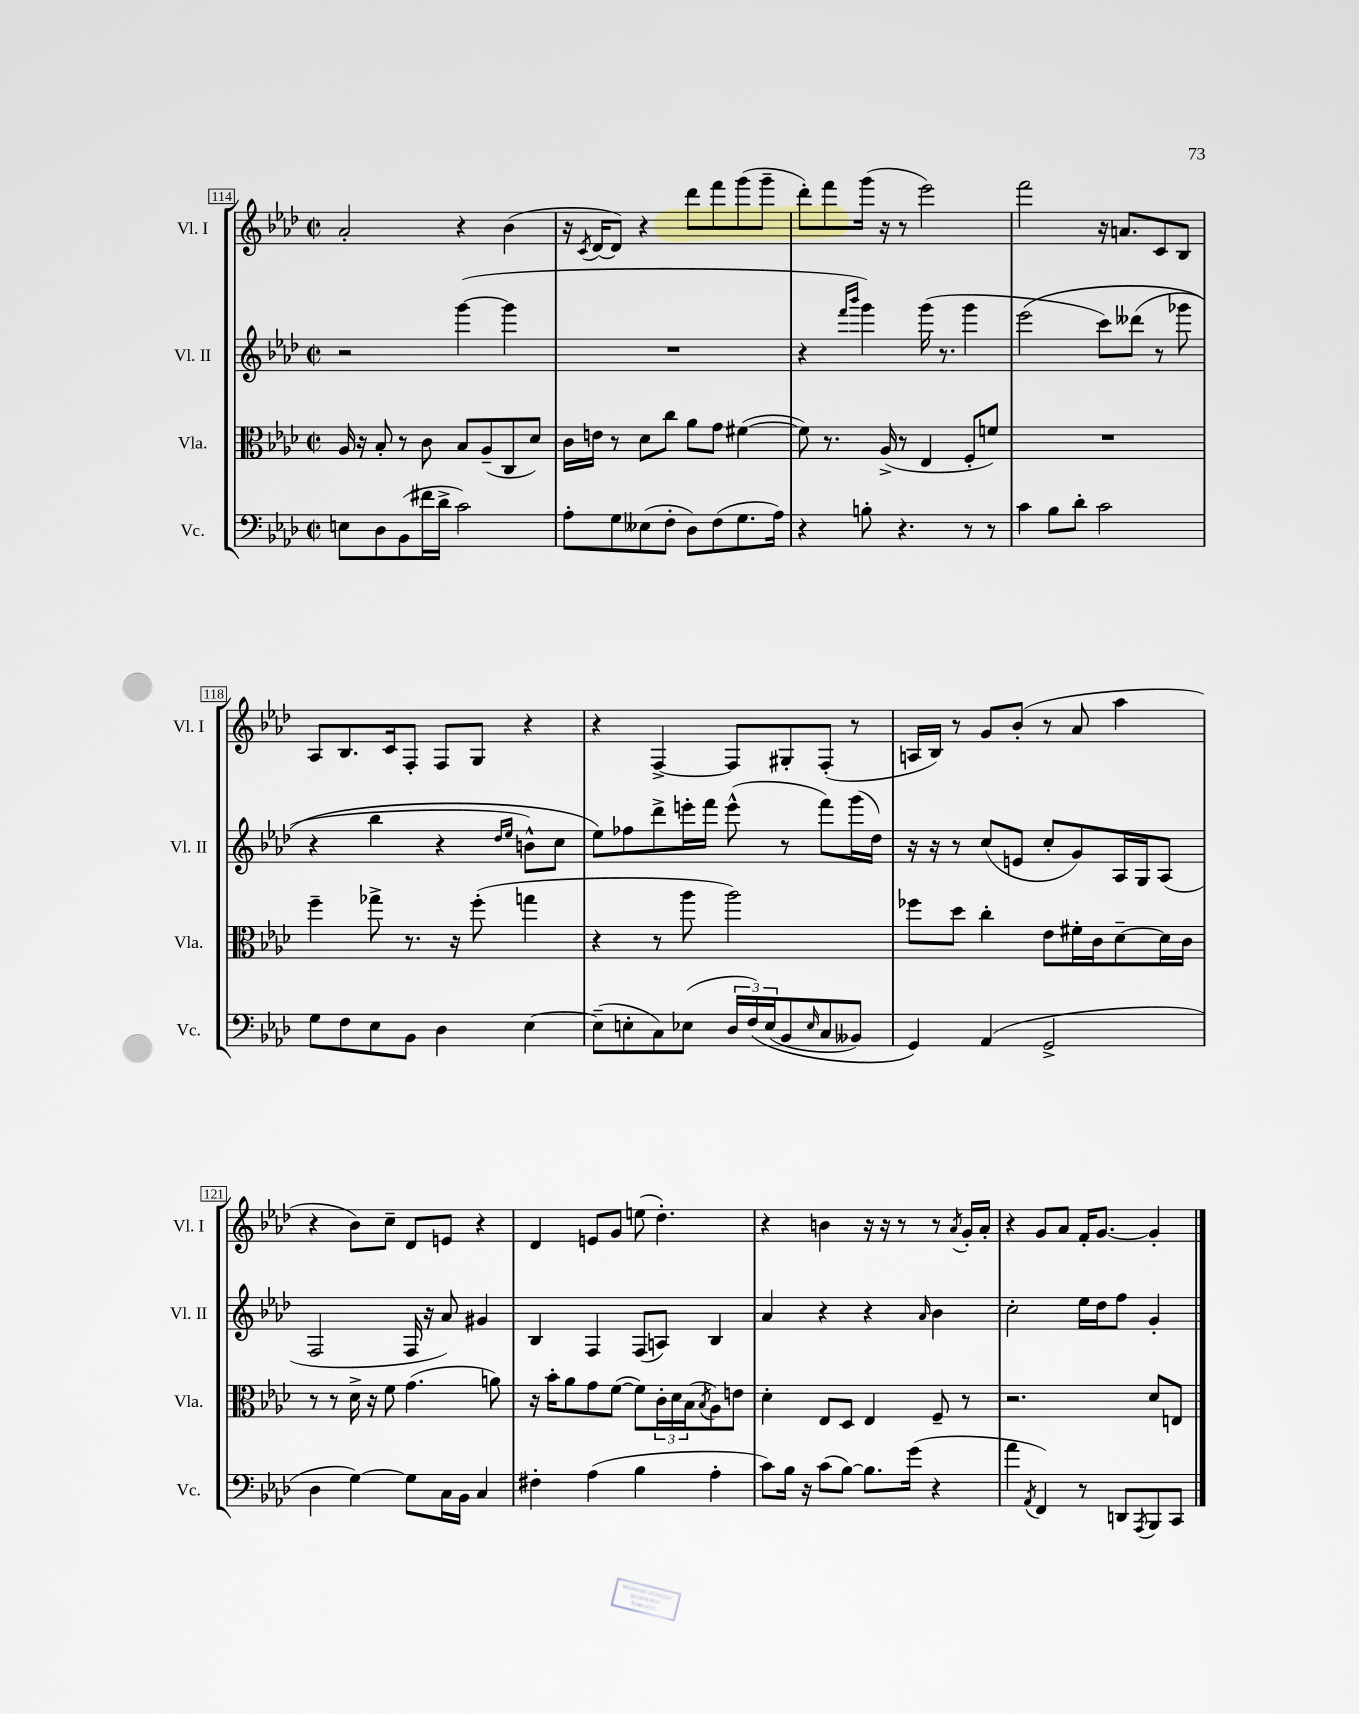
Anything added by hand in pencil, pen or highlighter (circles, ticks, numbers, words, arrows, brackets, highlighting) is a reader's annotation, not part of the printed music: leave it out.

**kern	**kern	**kern	**kern
*staff4	*staff3	*staff2	*staff1
*clefF4	*clefC3	*clefG2	*clefG2
*k[b-e-a-d-]	*k[b-e-a-d-]	*k[b-e-a-d-]	*k[b-e-a-d-]
*M2/2	*M2/2	*M2/2	*M2/2
*met(c|)	*met(c|)	*met(c|)	*met(c|)
8E	16A-	2r	2a-'
.	16r	.	.
8D-	8B-'	.	.
(8BB-	8r	.	.
16f#	8c	.	.
16d-^	.	.	.
2c)	8B-	([4ggg	4r
.	(8A-~	.	.
.	8C	4ggg]	(4b-
.	8d-)	.	.
=	=	=	=
8A-'	16c	1r	16r
.	.	.	8qc
.	16e	.	[16d-
8G	8r	.	8d-])
(8E--	8d-	.	4r
8F'	8cc	.	.
8D-)	8a-	.	8ddd-
(8F	8g	.	8fff
8.G	([4f#	.	(8ggg
.	.	.	8ggg~
16A-)	.	.	.
=	=	=	=
4r	8f#])	4r	8ddd-')
.	8.r	.	8fff
.	.	16qqfff	.
.	.	16qqbbb-	.
8B'	.	4ggg)	(16ggg
.	(16A-^	.	16r
4.r	8r	.	8r
.	4E-	(16ggg	2eee-)
.	.	8.r	.
8r	8F'	4ggg	.
8r	8f)	.	.
=	=	=	=
4c	1r	&(2eee-	2fff
8B-	.	.	.
8d-'	.	.	.
2c	.	8ccc)	16r
.	.	.	8.a
.	.	(8ddd--	.
.	.	8r	8c
.	.	8ggg-	8B-
=	=	=	=
8G	4ff~	4r	8A-
8F	.	.	8.B-
8E-	8gg-^	4bb-	.
.	.	.	16c
8BB-	8.r	.	8F'
4D-	.	4r	8F
.	16r	.	.
.	(8ff'	.	8G
.	.	16qqdd-	.
.	.	16qqee-	.
[4E-	4gg	8b^^)	4r
.	.	8cc	.
=	=	=	=
(8E-~]	4r	8ee-&)	4r
8E'	.	8ff-	.
8C)	8r	8ddd-^	[4F^
(8E-	8aa-	16eee'	.
.	.	16fff	.
24D-	2aa-)	(8eee^^	8F]
&(24F)	.	.	.
(24E-	.	.	.
8BB-	.	8r	8G#'
16qqE-	.	.	.
8C	.	8fff)	(8F'
8BB--)	.	(16ggg	8r
.	.	16dd-)	.
=	=	=	=
4GG&)	8ff-	16r	16A
.	.	16r	16B-)
.	8dd-	8r	8r
(4AA-	4cc'	(8cc	8g
.	.	8e	(8b-'
2GG^	8e-	8cc'	8r
.	16f#'	8g)	8a-
.	16c	.	.
.	[8d-~	16A-	4aa-
.	.	16G	.
.	16d-]	(8A-	.
.	16c	.	.
=	=	=	=
4D-	8r	2F	4r
.	8r	.	.
[4G)	16d-^	.	8b-)
.	16r	.	.
.	8f	.	8cc~
8G]	(4.g	16F	8d-
.	.	16r	.
16C	.	8a-)	8e
16BB-	.	.	.
4C	.	4g#	4r
.	8a)	.	.
=	=	=	=
4F#'	16r	4B-	4d-
.	16b-'	.	.
.	8a-	.	.
(4A-	8g	4F	8e
.	([8f	.	8g
4B-	8f])	(8F	(8ee
.	24c'	8A)	4.dd-')
.	24d-	.	.
.	(24B-	.	.
.	8qB-	.	.
4A-'	8A-)	4B-	.
.	8e	.	.
=	=	=	=
8c)	4d-'	4a-	4r
16B-	.	.	.
16r	.	.	.
(8c	8E-	4r	4b
[8B-)	8D-	.	.
8.B-]	4E-	4r	16r
.	.	.	16r
.	.	.	8r
(16g	.	.	.
.	.	16qqa-	.
4r	8F~	4b-	8r
.	.	.	8qa-
.	8r	.	16g'
.	.	.	16a-'
=	=	=	=
4a-	2.r	2cc'	4r
8qAA-	.	.	.
4FF)	.	.	8g
.	.	.	8a-
8r	.	16ee-	16f'
.	.	16dd-	[8.g
8DD	.	8ff	.
8qAAA-	.	.	.
8BBB-	8d-	4g'	4g']
8CC	8E	.	.
==	==	==	==
*-	*-	*-	*-
